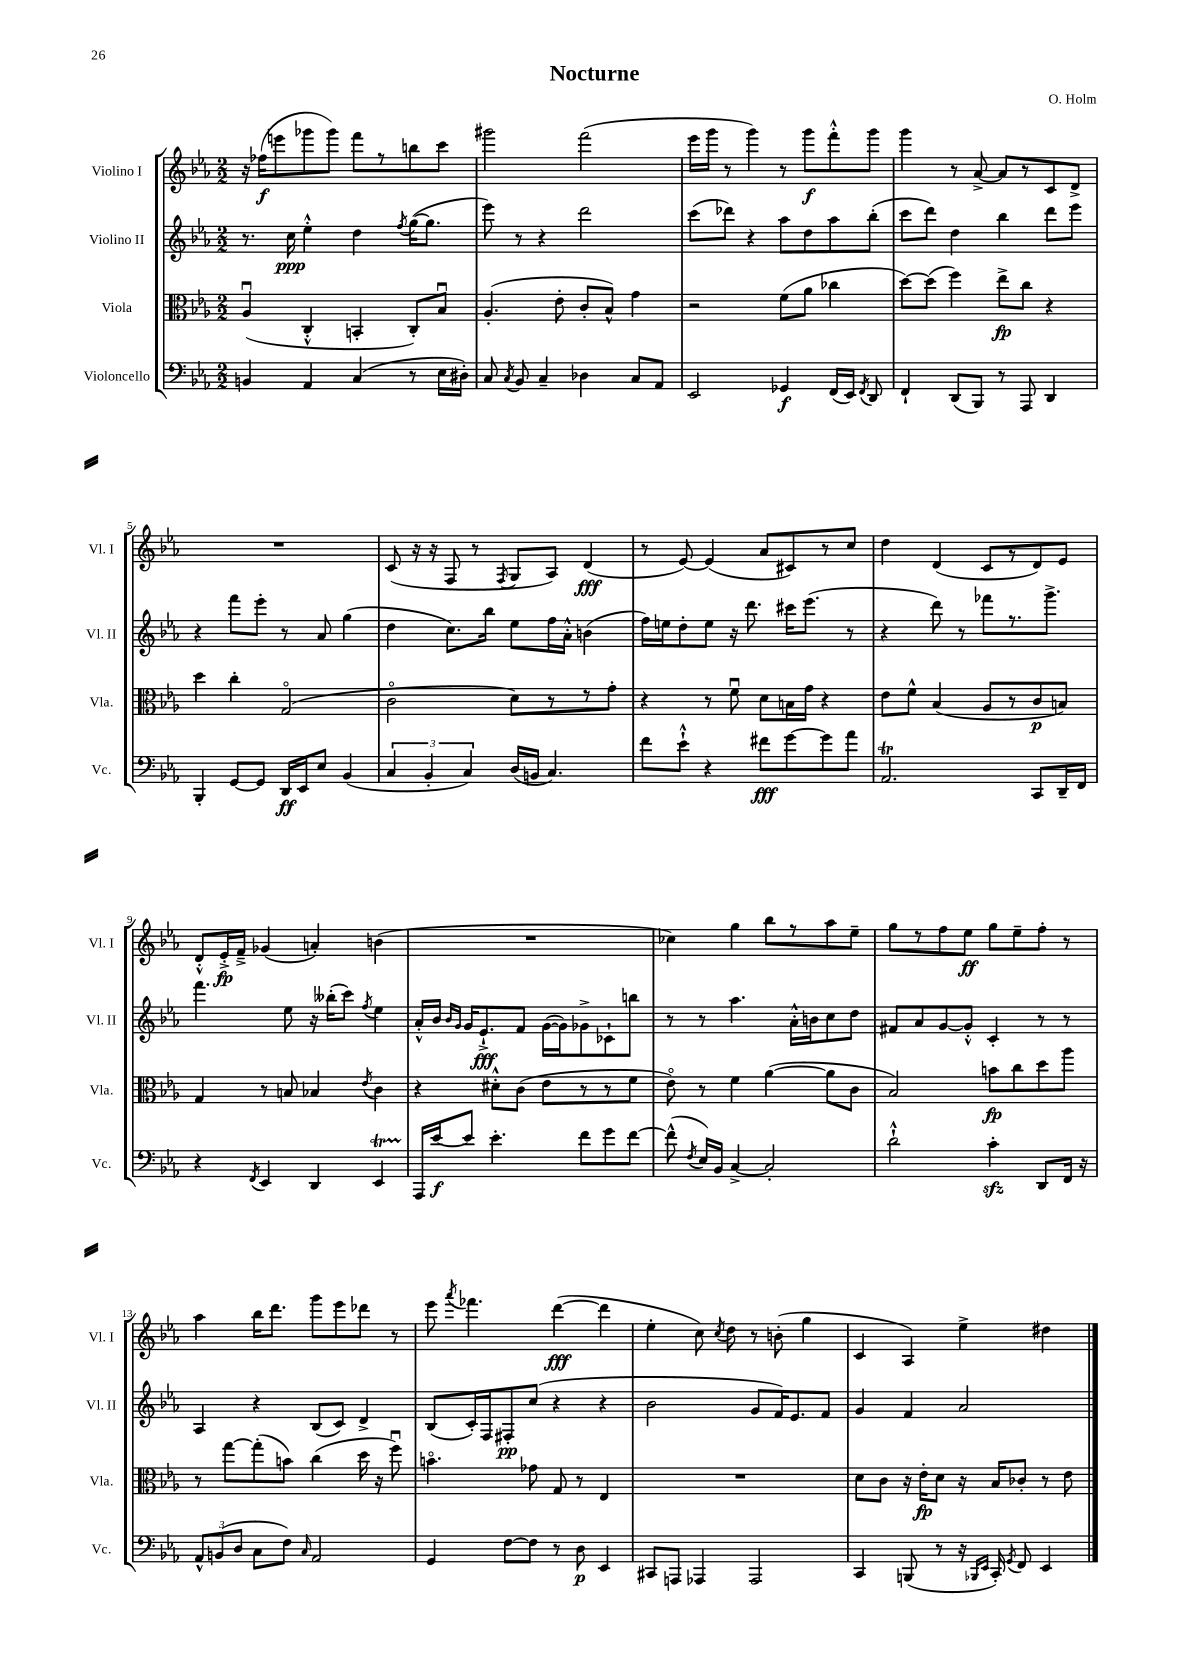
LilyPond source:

\header { title = "Nocturne" composer = "O. Holm" }
<<
\new StaffGroup <<
\new Staff = "s0" \with { instrumentName = "Violino I" shortInstrumentName = "Vl. I" } {
    \clef treble \key ees \major \numericTimeSignature \time 2/2
    \autoBeamOff r16 fes''16[\f( e'''8 ges'''8 ges'''8]) f'''8[ r8 b''8 c'''8] |
    gis'''2 f'''2( |
    ees'''16[ g'''16] r8 g'''4) r8 g'''8[\f f'''8-.-^ g'''8] |
    g'''4 r8 aes'8~-> aes'8[ r8 c'8 d'8]-> |
    R1 |
    c'8( r16 r16 f8 r8 \acciaccatura { f8 } g8[ aes8]) d'4\fff( |
    r8 ees'8~) ees'4( aes'8[ cis'8) r8 c''8] |
    d''4 d'4( c'8[ r8 d'8) ees'8] |
    d'8[-.-^ ees'16-.->\fp f'16]---> ges'4( a'4-.) b'4( |
    R1 |
    ces''4) g''4 bes''8[ r8 aes''8 ees''8]-- |
    g''8[ r8 f''8 ees''8]\ff g''8[ ees''8-- f''8]-. r8 |
    aes''4 bes''16[ d'''8.] g'''8[ ees'''8 des'''8] r8 |
    ees'''8 \acciaccatura { aes'''8 } fes'''4. d'''4~\fff( d'''4 |
    ees''4-. c''8) \acciaccatura { c''8 } d''8 r8 b'8-.( g''4 |
    c'4 aes4) ees''4-> dis''4 \bar "|." |
}
\new Staff = "s1" \with { instrumentName = "Violino II" shortInstrumentName = "Vl. II" } {
    \clef treble \key ees \major \numericTimeSignature \time 2/2
    \autoBeamOff r8. c''16\ppp ees''4-.-^ d''4 \acciaccatura { f''8 } g''16[~( g''8.] |
    ees'''8) r8 r4 d'''2 |
    c'''8[( des'''8]) r4 aes''8[ d''8 aes''8 bes''8]-.( |
    c'''8[ d'''8]) d''4 bes''4 d'''8[ ees'''8] |
    r4 f'''8[ ees'''8]-. r8 aes'8 g''4( |
    d''4 c''8.[) bes''16] ees''8[ f''16 aes'16]-.-^ b'4( |
    f''16[) e''16 d''8-. e''8] r16 d'''8. cis'''16[ ees'''8.]( r8 |
    r4 d'''8) r8 fes'''8[ r8. g'''8.]-> |
    f'''4. ees''8 r16 beses''16[-.( c'''8]) \acciaccatura { f''8 } ees''4 |
    aes'16[-.-^ bes'16] \grace { bes'16[ g'16] } g'16[ ees'8.-!->\fff f'8] g'16[~( g'16) ges'8-> ces'8-! b''8] |
    r8 r8 aes''4. aes'16[-.-^ b'16 c''8 d''8] |
    fis'8[ aes'8 g'8~ g'8]-.-^ c'4-. r8 r8 |
    aes4 r4 bes8[( c'8]) d'4-> |
    bes8[( c'16-.) f16 fis8-.\pp c''8]( r4 r4 |
    bes'2 g'8[ f'16) ees'8. f'8] |
    g'4 f'4 aes'2 \bar "|." |
}
\new Staff = "s2" \with { instrumentName = "Viola" shortInstrumentName = "Vla." } {
    \clef alto \key ees \major \numericTimeSignature \time 2/2
    \autoBeamOff aes4\downbow( c4-.-^ b,4-. c8[-.) bes8]\downbow |
    aes4.-.( ees'8-. c'8[-. bes8]-^) g'4 |
    r2 f'8[( aes'8] ces''4 |
    d''8[~) d''8]( f''4) ees''8[->\fp c''8] r4 |
    d''4 c''4-. g2\flageolet( |
    c'2\flageolet d'8[) r8 r8 g'8]-. |
    r4 r8 f'8\downbow d'8[ b16 g'16] r4 |
    ees'8[ f'8]-^ bes4( aes8[ r8 c'8\p b8]) |
    g4 r8 b8 bes4 \acciaccatura { ees'8 } c'4 |
    r4 dis'8[-.-^ c'8]( ees'8[ r8 r8 f'8] |
    ees'8\flageolet) r8 f'4 aes'4~( aes'8[ c'8] |
    bes2) b'8[\fp c''8 d''8 aes''8] |
    r8 g''8[~ g''8-.( b'8]) c''4( d''16 r16 f''8\downbow) |
    b'4.\flageolet ges'8 g8 r8 ees4 |
    R1 |
    d'8[ c'8] r16 ees'16[-.\fp d'8] r16 bes16[ ces'8]-. r8 ees'8 \bar "|." |
}
\new Staff = "s3" \with { instrumentName = "Violoncello" shortInstrumentName = "Vc." } {
    \clef bass \key ees \major \numericTimeSignature \time 2/2
    \autoBeamOff b,4 aes,4 c4( r8 ees16[ dis16]-.) |
    c8 \acciaccatura { c8 } bes,8 c4-- des4 c8[ aes,8] |
    ees,2 ges,4\f f,16[( ees,16]) \acciaccatura { f,8 } d,8 |
    f,4-! d,8[( bes,,8]) r8 aes,,8 d,4 |
    bes,,4-. g,8[~ g,8] d,16[\ff ees,16 ees8] bes,4( |
    \tuplet 3/2 { c4 bes,4-. c4) } d16[( b,16] c4.) |
    f'8[ ees'8]-!-^ r4 fis'8[\fff g'8~ g'8 aes'8] |
    aes,2.\trill c,8[ d,16-- f,16] |
    r4 \acciaccatura { f,8 } ees,4 d,4 ees,4\startTrillSpan |
    aes,,16[\stopTrillSpan ees'16~\f ees'8] ees'4.-. f'8[ g'8 f'8]~ |
    f'8-^( \acciaccatura { f8 } ees16[) bes,16] c4~-> c2-. |
    d'2-!-^ c'4-.\sfz d,8[ f,16] r16 |
    \tuplet 3/2 { aes,8[-^ b,8( d8] } c8[ f8]) \grace { c16 } aes,2 |
    g,4 f8[~ f8] r8 d8\p ees,4 |
    cis,8[ a,,8] aes,,4 aes,,2 |
    c,4 b,,8( r8 r16 \grace { bes,,16[ ees,16] } c,16-.) \acciaccatura { g,8 } f,8 ees,4 \bar "|." |
}
>>
>>
